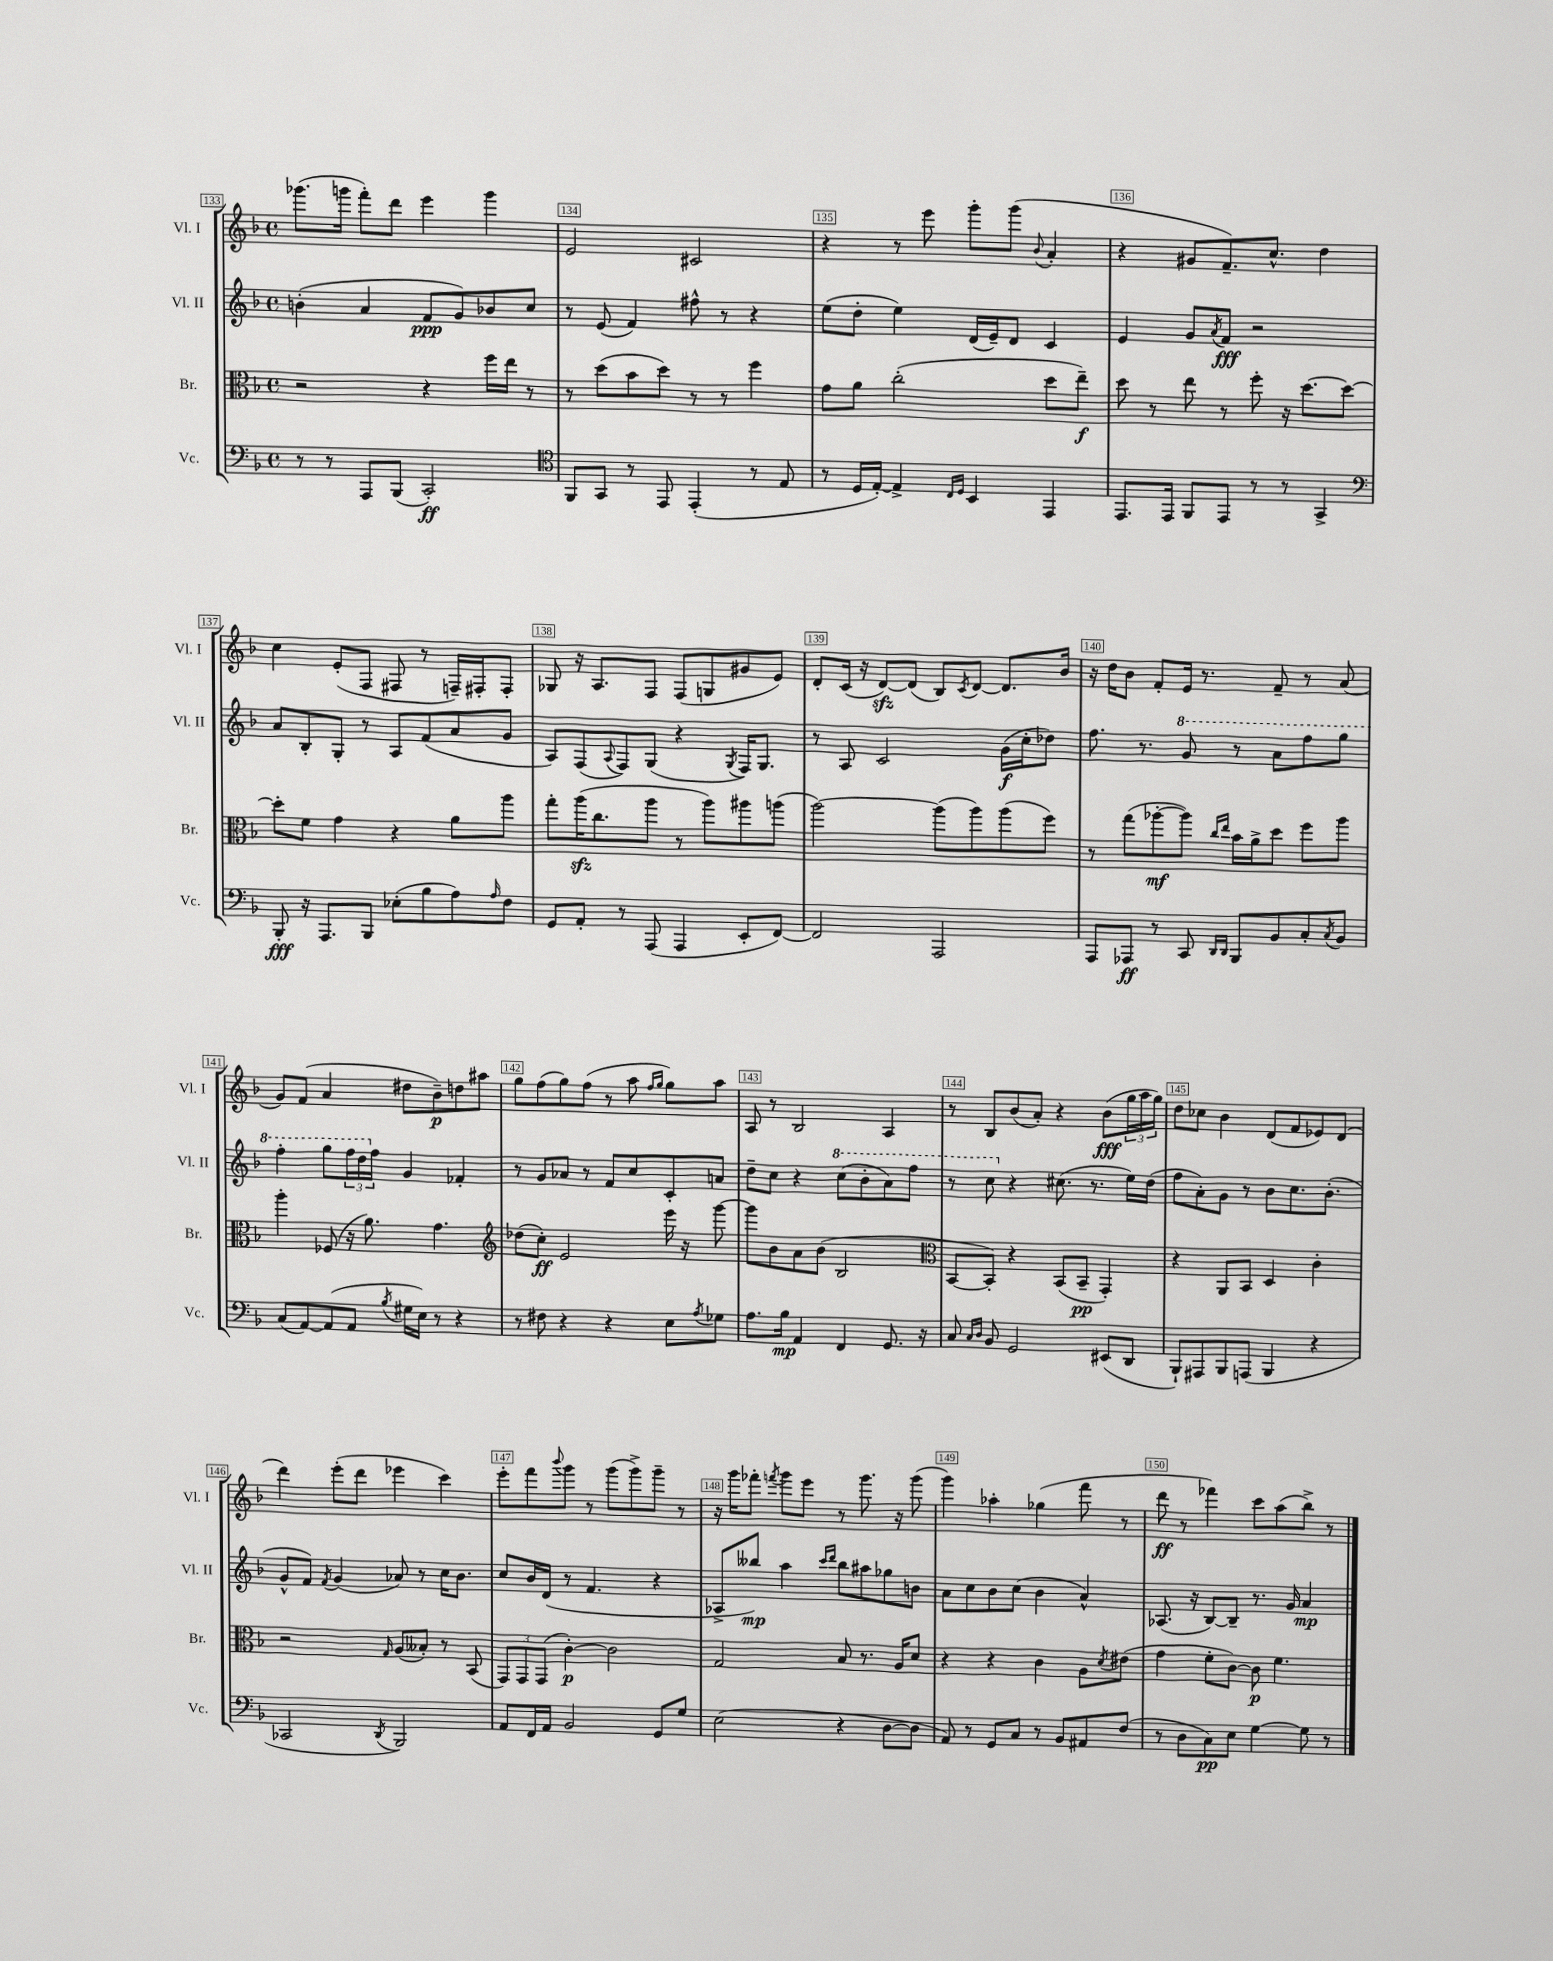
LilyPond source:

<<
\new StaffGroup <<
\new Staff = "s0" \with { instrumentName = "Vl. I" shortInstrumentName = "Vl. I" } {
    \clef treble \key f \major \defaultTimeSignature \time 4/4
    ges'''8.( g'''16 f'''8-.) d'''8 e'''4 g'''4 |
    e'2 cis'2 |
    r4 r8 e'''8 g'''8-. g'''8( \appoggiatura { bes'8 } a'4-. |
    r4 gis'8 f'8.--) c''8.-^ d''4 |
    c''4 e'8-.( f8 fis8 r8 f16--) fis16-. fis8-. |
    ges8 r16 a8. f8 f8( g8 gis'8 e'8) |
    d'8-. c'16( r16 d'8~\sfz) d'8( bes8) \acciaccatura { c'8 } d'8~ d'8. bes'16 |
    r16 d''16 bes'8 f'8-. e'16 r8. f'8-- r8 a'8( |
    g'8) f'8( a'4 dis''8 bes'8--\p) d''8 ais''8 |
    g''8 f''8( g''8) f''8( r8 a''8 \grace { f''16 g''16 } g''8) a''8 |
    a8 r8 bes2 a4 |
    r8 bes8 bes'8( a'8-.) r4 bes'8\fff( \tuplet 3/2 { g''16 a''16 g''16) } |
    d''8 ces''8 bes'4 d'8( f'8 ees'8) d'8( |
    d'''4) e'''8-.( d'''8 ees'''4 c'''4) |
    e'''8-. f'''8 \appoggiatura { bes'''8 } g'''8 r8 g'''8( g'''8->) g'''8-- r8 |
    r16 g'''16 fes'''8-. \acciaccatura { f'''8 } g'''8 e'''8 r8 g'''8. r16 g'''8( |
    g'''4) aes''4-. ges''4( f'''8 r8 |
    d'''8\ff r8 fes'''4) c'''8 a''8( bes''8->) r8 \bar "|." |
}
\new Staff = "s1" \with { instrumentName = "Vl. II" shortInstrumentName = "Vl. II" } {
    \clef treble \key f \major \defaultTimeSignature \time 4/4
    b'4-.( a'4 f'8\ppp g'8) bes'8 c''8 |
    r8 e'8( f'4) fis''8-^ r8 r4 |
    e''8( d''8-. e''4) d'16( e'16--) d'8 c'4 |
    e'4 g'8 \acciaccatura { a'8 } f'8\fff r2 |
    a'8 bes8-. g8-. r8 a8 f'8( a'8 g'8 |
    a8) f8( \appoggiatura { a8 } f8) g8( r4 \acciaccatura { g8 } f16) g8. |
    r8 a8 c'2 g'16\f( c''16-. des''8) |
    f''8. r8. \ottava #1 g''8 r8 a''8 f'''8 g'''8 |
    f'''4-. g'''8 \tuplet 3/2 { f'''16 d'''16 \ottava #0 f''16 } g'4 fes'4-. |
    r8 g'8 aes'8 r8 f'8 c''8 c'8-. a'8 |
    d''8-- c''8 r4 \ottava #1 c'''8( bes''8-. a''8) f'''8 |
    r8 c'''8 \ottava #0 r4 cis''8.( r8. e''16) d''16( |
    f''8 a'8-.) g'8 r8 bes'8 c''8. bes'8.-.( |
    g'8-^ f'8) \acciaccatura { f'8 } g'4( aes'8) r8 c''16 bes'8. |
    c''8 bes'16 d'16( r8 f'4. r4 |
    aes8-> beses''8\mp) a''4 \grace { c'''16 d'''16 } beses''8 ais''8 ges''8 b'8 |
    a'8 c''8 bes'8 c''8( bes'4 a'4-^) |
    aes8.( r16 bes8~) bes8-- r8. g'16 a'4\mp \bar "|." |
}
\new Staff = "s2" \with { instrumentName = "Br." shortInstrumentName = "Br." } {
    \clef alto \key f \major \defaultTimeSignature \time 4/4
    r2 r4 f''16 e''16 r8 |
    r8 d''8( bes'8 d''8) r8 r8 f''4 |
    g'8 a'8 c''2-.( d''8 e''8--\f) |
    d''8 r8 e''8 r8 f''8-. r16 d''8.~ d''8~ |
    d''8-. f'8 g'4 r4 a'8 a''8 |
    g''8-. a''16\sfz( c''8. a''8 r8 a''8) ais''8 a''8( |
    a''2~) a''8( a''8) a''8( f''8) |
    r8 g''8( aes''8~-.\mf aes''8) \grace { c''16 e''16 } bes'16 a'16-> d''8 f''8 aes''8 |
    a''4-. fes8( r16 a'8.) g'4. |
    \clef treble des''8( c''8-.\ff) e'2 e'''16 r16 g'''8~ |
    g'''8 bes'8 a'8 bes'8( bes2 |
    \clef alto bes,8~ bes,8-.) r4 bes,8( bes,8--\pp g,4-.) |
    r4 a,8 bes,8 d4 c'4-. |
    r2 \grace { g16 } a8( beses8-.) r8 bes,8( |
    \tuplet 3/2 { g,8) g,8 g,8( } c'4~-.\p) c'2 |
    g2 bes8 r8. a16 d'8 |
    r4 r4 c'4 a8 \acciaccatura { d'8 } eis'8( |
    g'4 f'8-. c'8~) c'8\p f'4. \bar "|." |
}
\new Staff = "s3" \with { instrumentName = "Vc." shortInstrumentName = "Vc." } {
    \clef bass \key f \major \defaultTimeSignature \time 4/4
    r8 r8 a,,8 bes,,8( c,2-.\ff) |
    \clef tenor f,8 g,8 r8 e,8 e,4-.( r8 e8 |
    r8 d16 e16~-.) e4-> \grace { c16 d16 } bes,4 e,4 |
    e,8. e,16 f,8 e,8 r8 r8 g,4-> |
    \clef bass bes,,8-.\fff r16 a,,8. bes,,8 ees8-.( bes8 a8) \grace { a16 } f8 |
    g,8 a,8-. r8 a,,8( a,,4 e,8-. f,8~) |
    f,2 a,,2 |
    a,,8 aes,,8\ff r8 c,8 \grace { d,16 d,16 } bes,,8 bes,8 c8-. \acciaccatura { c8 } bes,8 |
    c8( a,8~) a,8( a,8 \acciaccatura { bes8 } gis16 e16) r8 r4 |
    r8 fis8 r4 r4 e8 \acciaccatura { a8 } ges8 |
    a8. bes16\mp a,4 f,4 g,8. r16 |
    c8 \grace { c16 d16 } bes,8 g,2 eis,8( d,8 |
    bes,,8-!) ais,,8 bes,,8 a,,8( bes,,4 r4 |
    ces,2 \acciaccatura { d,8 } bes,,2) |
    a,8 f,16 a,16 bes,2 g,8 g8 |
    e2( r4 d8~ d8 |
    a,8) r8 g,8 c8 r8 bes,8 ais,8 f8( |
    r8 d8 c8\pp) e8 g4~ g8 r8 \bar "|." |
}
>>
>>
\layout { \context { \Score currentBarNumber = #133 \override BarNumber.break-visibility = ##(#f #t #t) barNumberVisibility = #all-bar-numbers-visible \override BarNumber.stencil = #(make-stencil-boxer 0.1 0.3 ly:text-interface::print) } }
